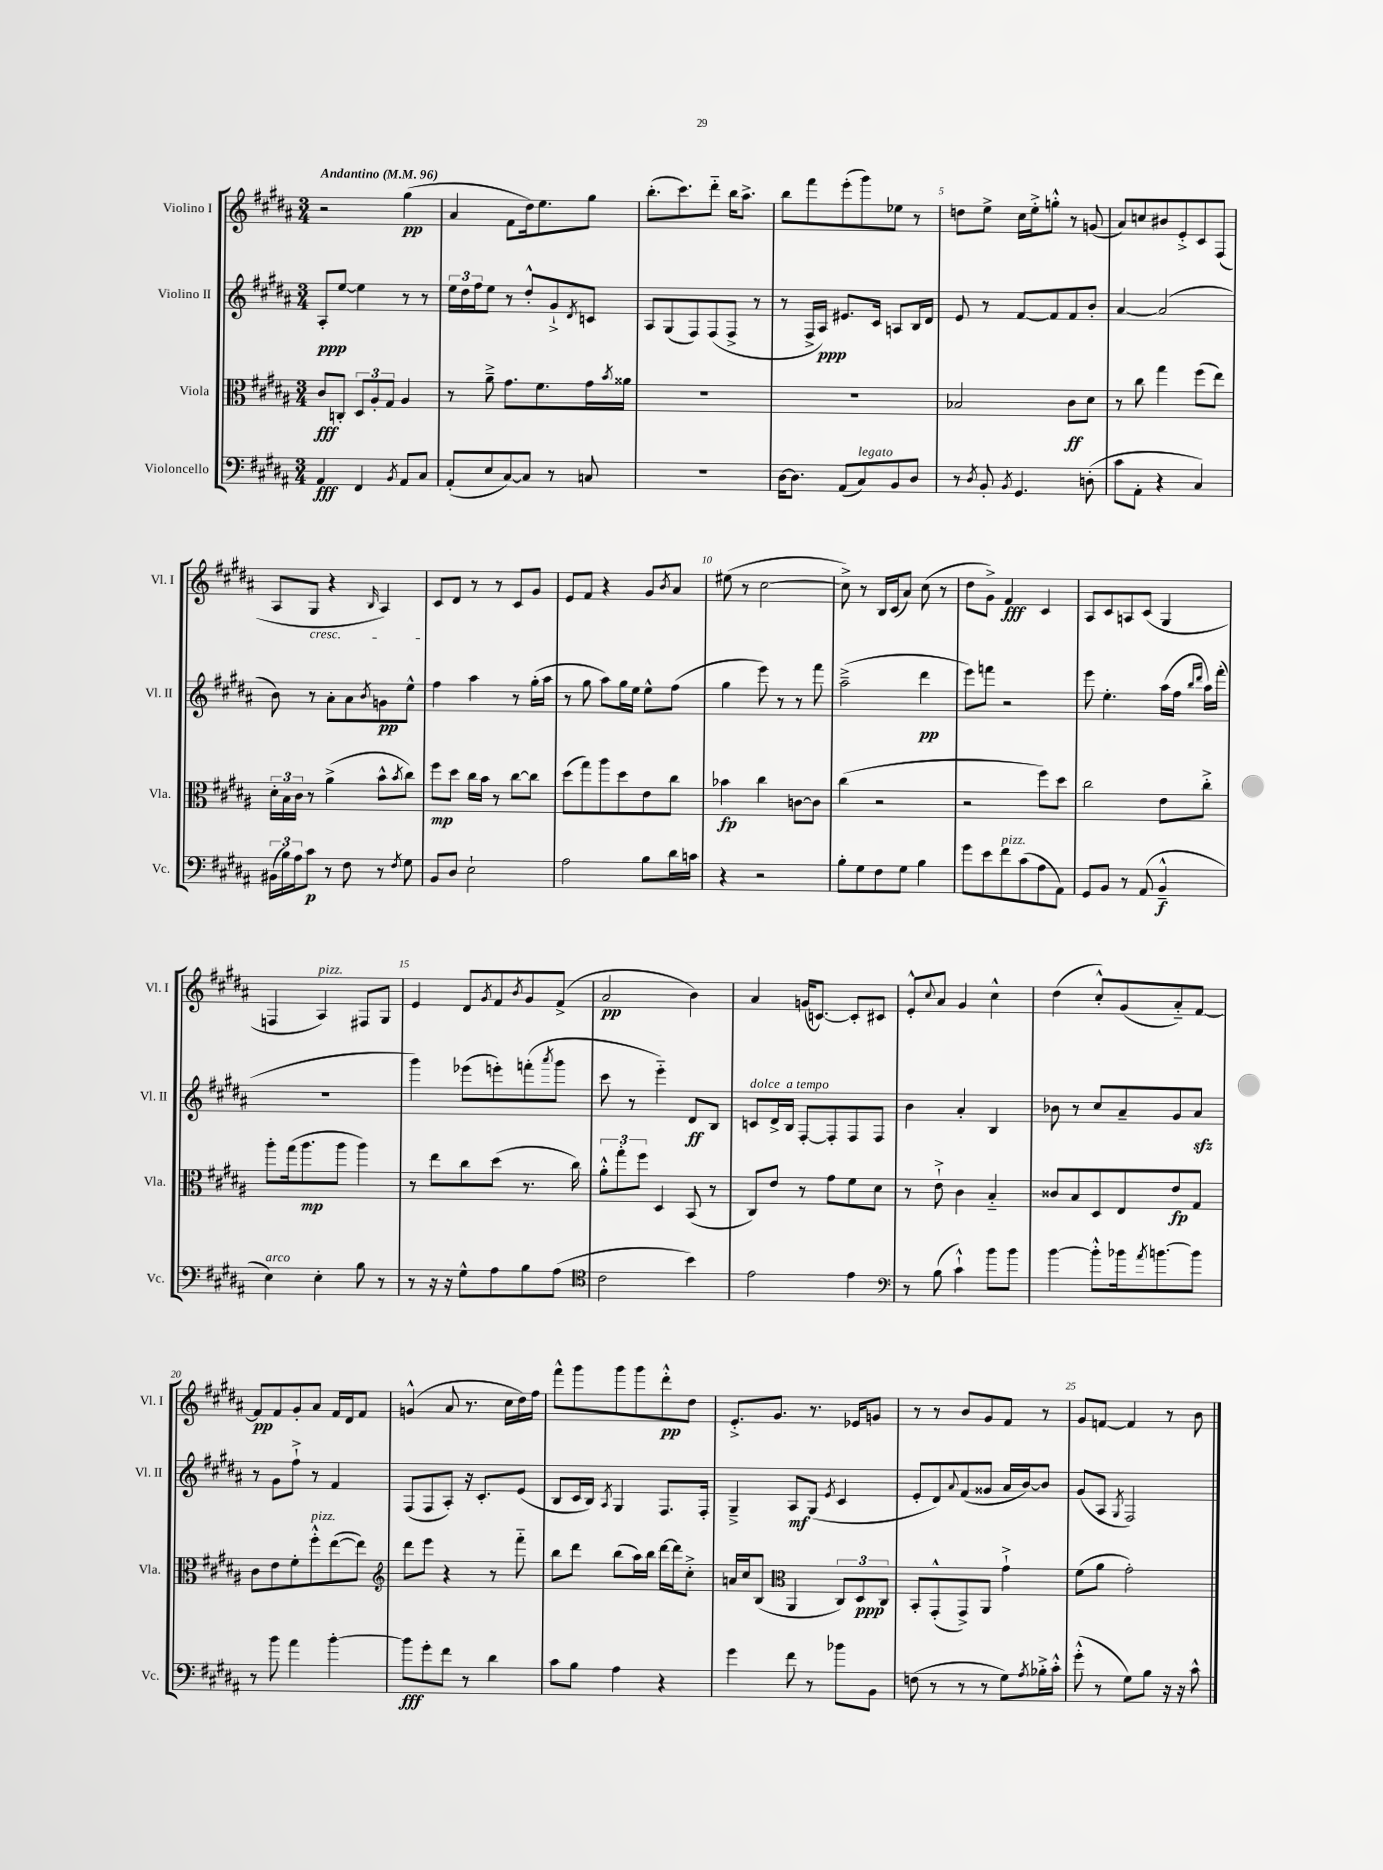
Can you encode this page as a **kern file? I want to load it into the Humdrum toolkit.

**kern	**dynam	**kern	**dynam	**kern	**dynam	**kern	**dynam
*part4	*part4	*part3	*part3	*part2	*part2	*part1	*part1
*staff4	*staff4	*staff3	*staff3	*staff2	*staff2	*staff1	*staff1
*I"Violoncello	*	*I"Viola	*	*I"Violino II	*	*I"Violino I	*
*I'Vc.	*	*I'Vla.	*	*I'Vl. II	*	*I'Vl. I	*
*clefF4	*	*clefC3	*	*clefG2	*	*clefG2	*
*k[f#c#g#d#a#]	*	*k[f#c#g#d#a#]	*	*k[f#c#g#d#a#]	*	*k[f#c#g#d#a#]	*
*M3/4	*	*M3/4	*	*M3/4	*	*M3/4	*
*MM96	*	*MM96	*	*MM96	*	*MM96	*
=1	=1	=1	=1	=1	=1	=1	=1
!	!	!	!	!	!	!LO:TX:a:B:t=Andantino	!
4AA#/	fff	8c#/L	fff	8A#'/L	ppp	2r	.
.	.	8Cn'/J	.	[8ee/J	.	.	.
4FF#/	.	12D#/L	.	4ee\]	.	.	.
.	.	12A#'/	.	.	.	.	.
.	.	12G#/J	.	.	.	.	.
8qBB/	.	.	.	.	.	.	.
8AA#/L	.	4A#/	.	8r	.	(4gg#\	pp
8C#/J	.	.	.	8r	.	.	.
=2	=2	=2	=2	=2	=2	=2	=2
(8AA#'/L	.	8r	.	24ee\LL	.	4a#/	.
.	.	.	.	24dd#\	.	.	.
.	.	.	.	24ff#\J	.	.	.
8E/	.	8a#~^\	.	8ee\J	.	.	.
[8C#/)	.	8.g#\L	.	8r	.	8f#\L	.
8C#/J]	.	.	.	8dd#'^^/L	.	16dd#\k)	.
.	.	8.f#\	.	.	.	8.ee\	.
8r	.	.	.	8g#`^/	.	.	.
.	.	.	.	8qd#/	.	.	.
8Cn/	.	16g#\L	.	8cn/J	.	8gg#\J	.
.	.	8qb/	.	.	.	.	.
.	.	16a##X\JJ	.	.	.	.	.
=3	=3	=3	=3	=3	=3	=3	=3
2.r	.	2.r	.	8A#/L	.	(8.bb'\L	.
.	.	.	.	(8G#/	.	.	.
.	.	.	.	.	.	8.ccc#\)	.
.	.	.	.	8F#/)	.	.	.
.	.	.	.	(8F#/	.	8ddd#\J	.
.	.	.	.	8F#^/J	.	16bb\KL	.
.	.	.	.	.	.	8.aa#^\J	.
.	.	.	.	8r	.	.	.
=4	=4	=4	=4	=4	=4	=4	=4
[16D#\KL	.	2.r	.	8r	.	8bb\L	.
8.D#\J]	.	.	.	.	.	.	.
.	.	.	.	16F#^/LL	.	8fff#\	.
.	.	.	.	16A#/JJ)	ppp	.	.
(8AA#/L	.	.	.	8.e#X/L	.	(8eee'\	.
!LO:TX:a:i:t=legato	!	!	!	!	!	!	!
8C#/)	.	.	.	.	.	8ggg#\)	.
.	.	.	.	16c#/Jk	.	.	.
8BB/	.	.	.	8An/L	.	8ee-X\J	.
8D#/J	.	.	.	16B/L	.	8r	.
.	.	.	.	16d#/JJ	.	.	.
=5	=5	=5	=5	=5	=5	=5	=5
8r	.	2B-X/	.	8e/	.	8ddn\L	.
8qD#/	.	.	.	.	.	.	.
8BB'/	.	.	.	8r	.	8ee^\J	.
8qBB/	.	.	.	.	.	.	.
4.GG#/	.	.	.	[8f#/L	.	16cc#\LL	.
.	.	.	.	.	.	16ee'^\J	.
.	.	.	.	8f#/]	.	8ggn'^^\J	.
.	.	8c#\L	ff	8f#/	.	8r	.
(8Dn'\	.	8d#\J	.	8b'/J	.	(8gn/	.
=6	=6	=6	=6	=6	=6	=6	=6
8c#\L	.	8r	.	[4a#/	.	8a#/L)	.
8AA#'\J	.	8cc#\	.	.	.	8ccn/	.
4r	.	4gg#\	.	(2a#/]	.	8b#X/	.
.	.	.	.	.	.	8e'^/	.
4C#/)	.	(8ff#\L	.	.	.	8c#/	.
.	.	8ee\J)	.	.	.	(8F#/J	.
!!LO:LB:g=z
=7	=7	=7	=7	=7	=7	=7	=7
(24BB#X\LL	.	24d#'\LL	.	8b\)	.	8A#/L	.
24B\)	.	24B\	.	.	.	.	.
24A#\J	.	24c#\JJ	.	.	.	.	.
!	!	!	!	!	!	!LO:TX:b:i:t=cresc.	!
8c#\J	p	8r	.	8r	.	8G#/J	.
8r	.	(4a#^\	.	8a#'\L	.	4r	.
8F#\	.	.	.	8a#\	.	.	.
.	.	.	.	8qb/	.	16qqB/	.
8r	.	8b^^\L	.	8gn\	pp	4A#/)	.
8qF#/	.	8qb/	.	.	.	.	.
8G#\	.	8cc#\J)	.	8ee^^\J	.	.	.
=8	=8	=8	=8	=8	=8	=8	=8
8BB/L	.	8ff#\L	mp	4ff#\	.	8c#/L	.
8D#/J	.	8dd#\J	.	.	.	8d#/J	.
2E`\	.	16cc#\LL	.	4aa#\	.	8r	.
.	.	16b\JJ	.	.	.	.	.
.	.	8r	.	.	.	8r	.
.	.	[8cc#\L	.	8r	.	8c#/L	.
.	.	8cc#\J]	.	(16gg#'\LL	.	8g#/J	.
.	.	.	.	16aa#\JJ	.	.	.
=9	=9	=9	=9	=9	=9	=9	=9
2A#\	.	(8dd#\L	.	8r	.	8e/L	.
.	.	8gg#\)	.	8gg#\	.	8f#/J	.
.	.	8aa#\	.	8aa#\L)	.	4r	.
.	.	8dd#\	.	16gg#\L	.	.	.
.	.	.	.	16ee\JJ	.	.	.
8B\L	.	8e\	.	8ee^^\L	.	8g#/L	.
.	.	.	.	.	.	8qb/	.
16d#\L	.	8cc#\J	.	(8ff#\J	.	8a#/J	.
16cn\JJ	.	.	.	.	.	.	.
=10	=10	=10	=10	=10	=10	=10	=10
4r	.	4b-X\	fp	4gg#\	.	(8ee#X\	.
.	.	.	.	.	.	8r	.
2r	.	4cc#\	.	8eee\)	.	[2cc#\	.
.	.	.	.	8r	.	.	.
.	.	[8cn\L	.	8r	.	.	.
.	.	8c\J]	.	8fff#\	.	.	.
=11	=11	=11	=11	=11	=11	=11	=11
8B'\L	.	(4cc#\	.	(2aa#~^\	.	8cc#^\])	.
8G#\	.	.	.	.	.	8r	.
8F#\	.	2r	.	.	.	16B/LL	.
.	.	.	.	.	.	(16c#/J	.
8G#\J	.	.	.	.	.	8a#/J)	.
4B\	.	.	.	4ddd#\	pp	(8cc#\	.
.	.	.	.	.	.	8r	.
=12	=12	=12	=12	=12	=12	=12	=12
8g#\L	.	2r	.	8eee\L)	.	8dd#\L	.
8e\	.	.	.	8fffn\J	.	8g#^\J)	.
!LO:TX:a:i:t=pizz.	!	!	!	!	!	!	!
8f#\	.	.	.	2r	.	4f#/	fff
(8c#\	.	.	.	.	.	.	.
8A#\	.	8ff#\L)	.	.	.	4c#/	.
8AA#\J)	.	8dd#\J	.	.	.	.	.
=13	=13	=13	=13	=13	=13	=13	=13
8GG#/L	.	2cc#\	.	8eee\	.	8A#/L	.
8BB/J	.	.	.	4.ee'\	.	8c#/	.
8r	.	.	.	.	.	8An/	.
(8AA#/	.	.	.	.	.	(8c#/J	.
4BB~^^/	f	8e\L	.	(16aa#\LL	.	4G#/	.
.	.	.	.	16ff#\JJ	.	.	.
.	.	.	.	16qqbb/LL	.	.	.
.	.	.	.	16qqddd#/JJ	.	.	.
.	.	8cc#'^\J	.	16aa#\LL)	.	.	.
.	.	.	.	(16fff#'\JJ	.	.	.
!!LO:LB:g=z
=14	=14	=14	=14	=14	=14	=14	=14
!LO:TX:a:i:t=arco	!	!	!	!	!	!	!
4E\)	.	8aa#'\L	.	2.r	.	4Fn/	.
.	.	(16gg#\k	.	.	.	.	.
.	.	8.aa#\	mp	.	.	.	.
!	!	!	!	!	!	!LO:TX:a:i:t=pizz.	!
4E'\	.	.	.	.	.	4A#/)	.
.	.	8aa#\J	.	.	.	.	.
8B\	.	4aa#\)	.	.	.	8F#X/L	.
8r	.	.	.	.	.	8G#/J	.
=15	=15	=15	=15	=15	=15	=15	=15
8r	.	8r	.	4ggg#\)	.	4e/	.
16r	.	8ee\L	.	.	.	.	.
16r	.	.	.	.	.	.	.
8G#^^\L	.	8cc#\	.	(8eee-X\L	.	8d#/L	.
.	.	.	.	.	.	8qg#/	.
8A#\	.	(8dd#\J	.	8eeen'\)	.	8f#/	.
.	.	.	.	.	.	8qb/	.
8B\	.	8.r	.	(8fffn'\	.	8g#/	.
.	.	.	.	8qaaa#/	.	.	.
(8A#\J	.	.	.	8ggg#\J	.	(8f#^/J	.
.	.	16cc#\)	.	.	.	.	.
=16	=16	=16	=16	=16	=16	=16	=16
*clefC4	*	*	*	*	*	*	*
2c#\	.	12a#'^^\L	.	8ccc#\	.	2a#/	pp
.	.	12gg#'\	.	.	.	.	.
.	.	.	.	8r	.	.	.
.	.	12ff#\J	.	.	.	.	.
.	.	4D#/	.	4eee\)	.	.	.
4b\)	.	(8BB/	.	8d#/L	ff	4b\)	.
.	.	8r	.	8B/J	.	.	.
=17	=17	=17	=17	=17	=17	=17	=17
!	!	!	!	!LO:TX:a:i:t=dolce	!	!	!
2e\	.	8C#/L)	.	8cn/L	.	4a#/	.
.	.	8e/J	.	16d#^/L	.	.	.
!	!	!	!	!LO:TX:a:i:t=a tempo	!	!	!
.	.	.	.	16B/JJ	.	.	.
.	.	8r	.	[8F#'/L	.	(16gn/KL	.
.	.	.	.	.	.	[8.cn/J)	.
.	.	8g#\L	.	8F#'/]	.	.	.
4e\	.	8f#\	.	8F#/	.	8c'/L]	.
.	.	8d#\J	.	8F#/J	.	8c#X/J	.
=18	=18	=18	=18	=18	=18	=18	=18
*clefF4	*	*	*	*	*	*	*
8r	.	8r	.	4b\	.	8e'^^/L	.
.	.	.	.	.	.	8qqcc#/	.
(8B\	.	8e`^\	.	.	.	8a#/J	.
4c#`^^\)	.	4c#\	.	4a#'/	.	4g#/	.
8b\L	.	4B/	.	4B/	.	4cc#^^\	.
8b\J	.	.	.	.	.	.	.
=19	=19	=19	=19	=19	=19	=19	=19
[4b\	.	8c##X/L	.	8b-X\	.	(4dd#\	.
.	.	8B/	.	8r	.	.	.
8b'^^\L]	.	8D#/	.	8cc#/L	.	8cc#'^^/L)	.
16b-X\k	.	8E/	.	8a#~/	.	(8g#/	.
8qa#/	.	.	.	.	.	.	.
[8.bn\	.	.	.	.	.	.	.
.	.	8e/	fp	8g#/	.	8a#/)	.
8b\J]	.	8G#/J	.	8a#zz/J	.	[8f#/J	.
!!LO:LB:g=z
=20	=20	=20	=20	=20	=20	=20	=20
8r	.	8c#\L	.	8r	.	8f#/L]	pp
8b\	.	8e\	.	8g#\L	.	8f#/	.
4a#\	.	8f#'\	.	8ff#`^\J	.	8g#'/	.
!	!	!LO:TX:a:i:t=pizz.	!	!	!	!	!
.	.	8ff#'^^\	.	8r	.	8a#/J	.
[4b'\	.	([8ee\	.	4f#/	.	16f#/LL	.
.	.	.	.	.	.	16d#/J	.
.	.	8ee\J])	.	.	.	8f#/J	.
=21	=21	=21	=21	=21	=21	=21	=21
*	*	*clefG2	*	*	*	*	*
8b\L]	fff	8ddd#\L	.	(8F#/L	.	(4gn^^/	.
8g#'\	.	8eee\J	.	8F#/	.	.	.
8f#\J	.	4r	.	8A#'/J)	.	8a#/	.
8r	.	.	.	16r	.	8.r	.
.	.	.	.	8.c#'/L	.	.	.
4d#\	.	8r	.	.	.	.	.
.	.	.	.	.	.	16cc#\LL	.
.	.	8fff#\	.	(8e/J	.	16dd#\)	.
.	.	.	.	.	.	16ff#\JJ	.
=22	=22	=22	=22	=22	=22	=22	=22
8c#\L	.	8bb\L	.	8B/L	.	8fff#^^\L	.
8B\J	.	8ddd#\J	.	16c#/L	.	8ggg#\	.
.	.	.	.	16B/JJ)	.	.	.
.	.	.	.	8qA#/	.	.	.
4A#\	.	(8bb\L	.	4G#/	.	8ggg#\	.
.	.	16aa#\L)	.	.	.	8ggg#\	.
.	.	16bb\JJ	.	.	.	.	.
4r	.	[16ddd#\LL	.	8.F#/L	.	8ddd#'^^\	pp
.	.	16ddd#\J]	.	.	.	.	.
.	.	8cc#'^\J	.	.	.	8dd#\J	.
.	.	.	.	16F#'/Jk	.	.	.
=23	=23	=23	=23	=23	=23	=23	=23
4g#\	.	16an/LL	.	4G#~^/	.	8.e'^/L	.
.	.	16cc#/J	.	.	.	.	.
.	.	(8B/J	.	.	.	.	.
.	.	.	.	.	.	8.g#/J	.
*	*	*clefC3	*	*	*	*	*
8f#\	.	4AA#/	.	8A#/L	mf	.	.
8r	.	.	.	(8G#/J	.	8.r	.
.	.	.	.	8qe/	.	.	.
8b-X\L	.	12C#/L)	.	4c#/	.	.	.
.	.	.	.	.	.	16e-X/KL	.
.	.	12D#/	ppp	.	.	.	.
8BB\J	.	.	.	.	.	8gn/J	.
.	.	12C#/J	.	.	.	.	.
=24	=24	=24	=24	=24	=24	=24	=24
(8Fn\	.	8BB'/L	.	8e'/L	.	8r	.
8r	.	(8GG#'^^/	.	8d#/)	.	8r	.
.	.	.	.	8qqa#/	.	.	.
8r	.	8GG#^/)	.	(8f#/	.	8b/L	.
8r	.	8AA#/J	.	8g##X/J	.	8g#/	.
8G#\L)	.	4g#`^\	.	16a#/LL	.	8f#/J	.
.	.	.	.	[16b/J)	.	.	.
8qA#/	.	.	.	.	.	.	.
16B-X'^\L	.	.	.	8b/J]	.	8r	.
16c#'^^\JJ	.	.	.	.	.	.	.
=25	=25	=25	=25	=25	=25	=25	=25
(8g#'^^\	.	(8f#\L	.	(8g#/L	.	8g#/L	.
8r	.	8a#\J	.	8A#/J	.	[8fn/J	.
.	.	.	.	8qG#/	.	.	.
8G#\L)	.	2g#'\)	.	2F#/)	.	4f/]	.
8B\J	.	.	.	.	.	.	.
16r	.	.	.	.	.	8r	.
16r	.	.	.	.	.	.	.
8c#^^\	.	.	.	.	.	8b\	.
==	==	==	==	==	==	==	==
*-	*-	*-	*-	*-	*-	*-	*-
